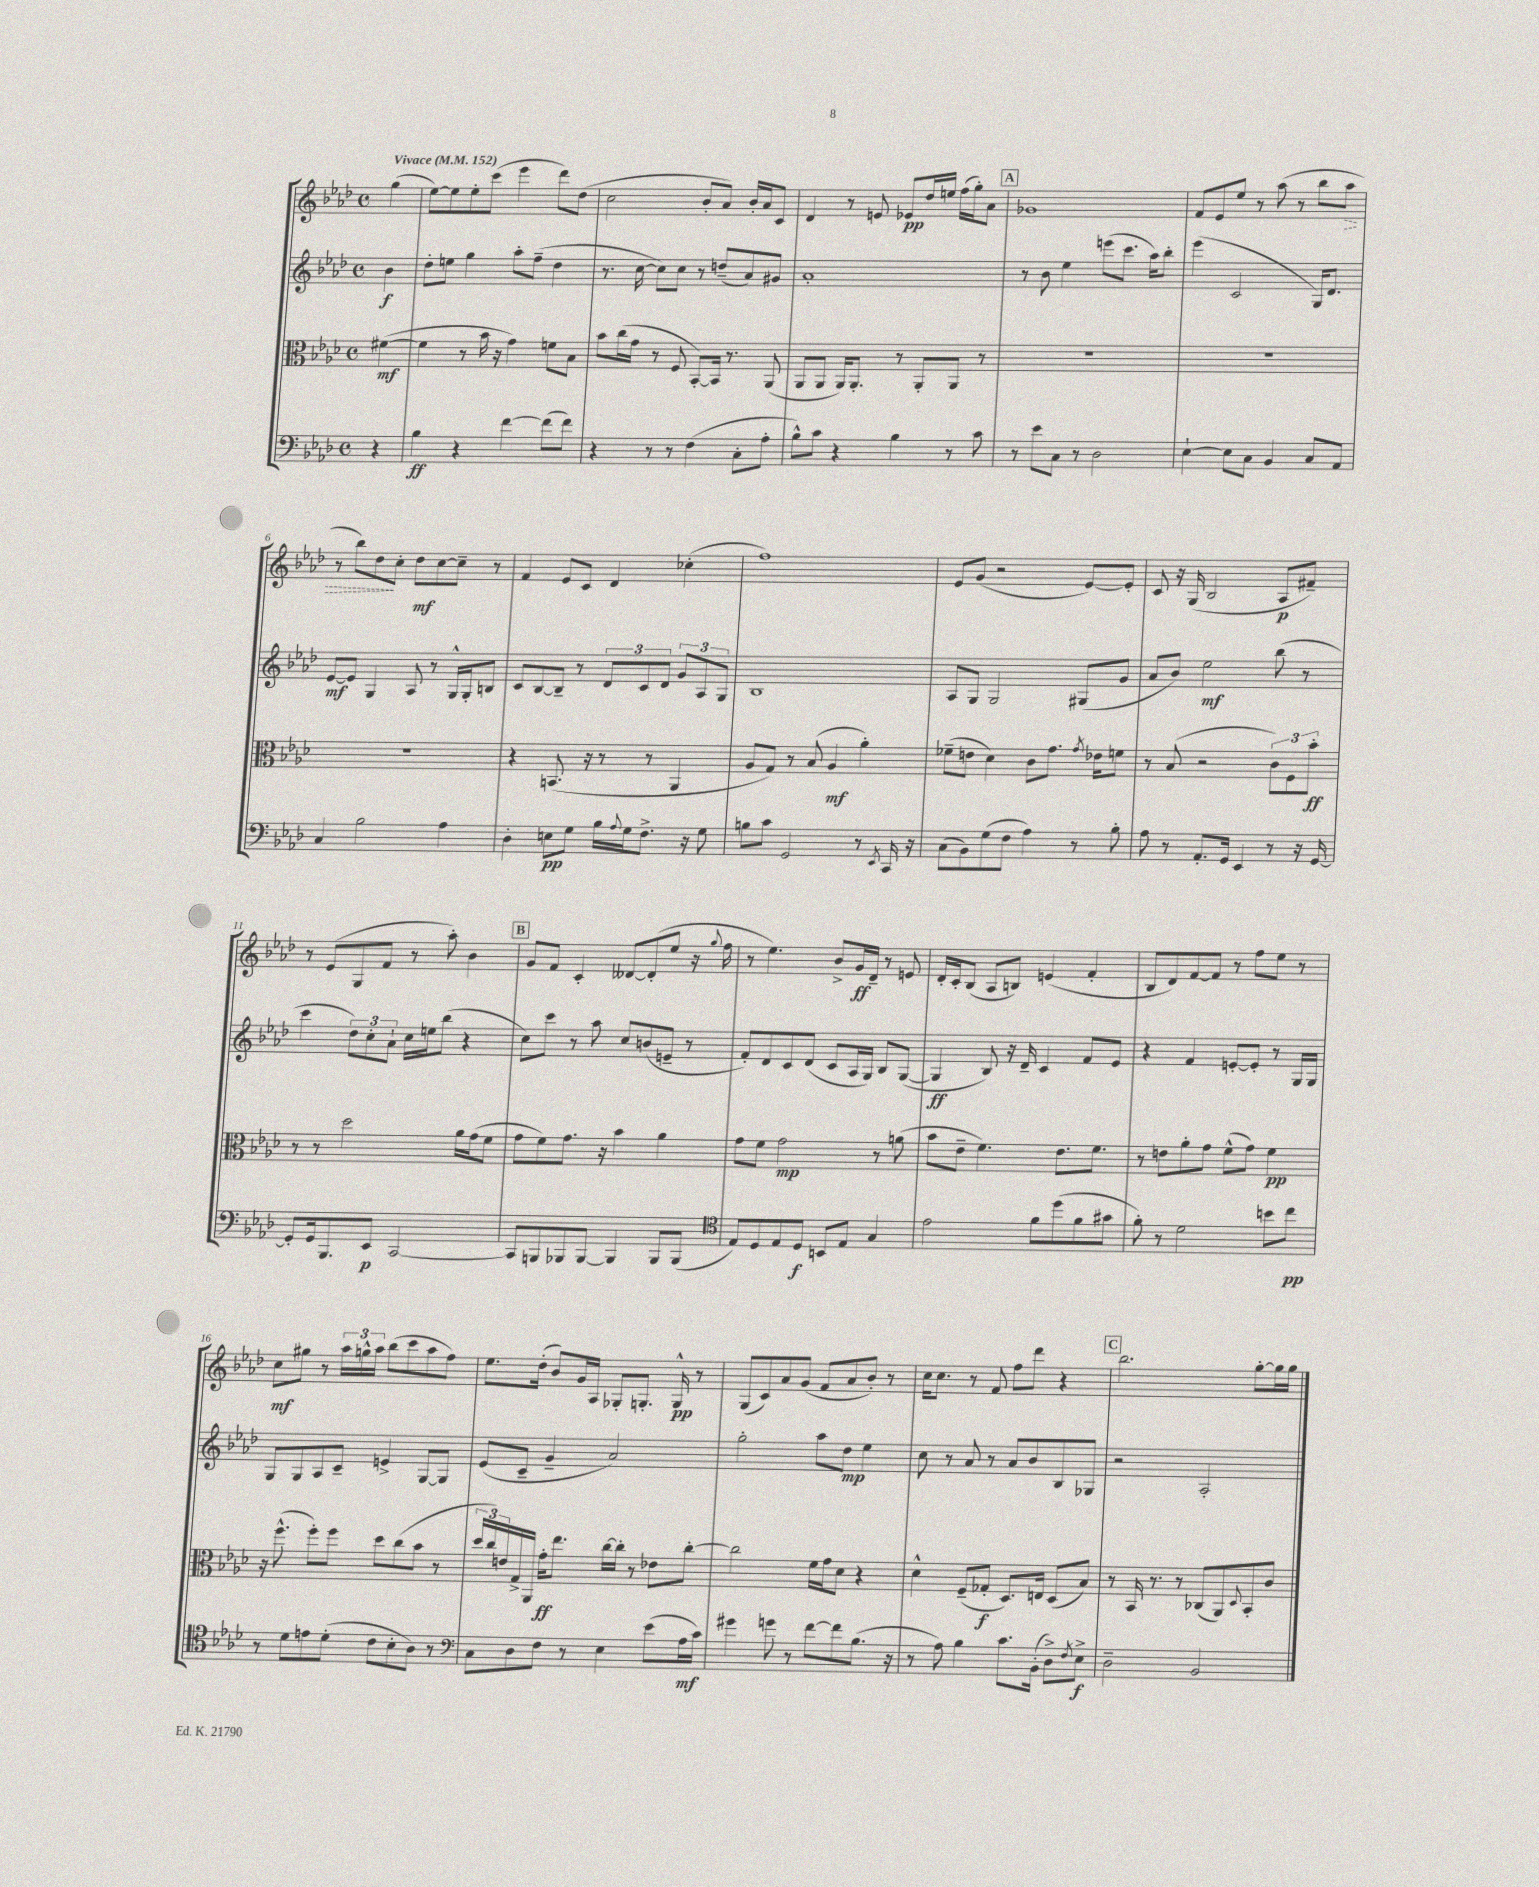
<<
\new StaffGroup <<
\new Staff = "s0" {
    \clef treble \key aes \major \defaultTimeSignature \time 4/4 \partial 4 \tempo "Vivace" 4 = 152
    g''4( |
    ees''8~) ees''8 ees''8-. c'''8( ees'''4 des'''8) des''8( |
    c''2 bes'8-. aes'8) bes'16-. aes'16 c'8 |
    des'4 r8 e'8 ees'8\pp des''16 e''16 f''16( g''16-.) aes'8 |
    \mark \markup { \box "A" } ges'1 |
    f'8 ees'8 ees''8 r8 aes''8( r8 bes''8 \once \override Hairpin.style = #'dashed-line aes''8\> |
    r8 bes''8) des''8\! c''8-. des''8\mf c''8~ c''8-- r8 |
    f'4 ees'8 c'8 des'4 ces''4-.( |
    f''1) |
    ees'8 g'8( r2 ees'8~) ees'8-. |
    c'8 r16 g16( bes2 aes8\p fis'8--) |
    r8 ees'8( g8 f'8 r8 aes''8-.) bes'4 |
    \mark \markup { \box "B" } g'8 f'8 c'4-. deses'8~ deses'8-.( ees''8 r16 \appoggiatura { g''8 } f''16 |
    r8 ees''4.) bes'8-> g'16\ff des'16-- r8 e'8 |
    des'16-. c'16-. bes8( aes8 b8) e'4( f'4-. |
    bes8 des'8) f'8~ f'8 r8 f''8 ees''8 r8 |
    c''8\mf gis''8 r8 \tuplet 3/2 { aes''16 g''16-^ aes''16 } bes''8( c'''8 aes''8 f''8) |
    ees''8. des''16-.( bes'8) g'16 aes16 ges8-. g8.-. g16-^\pp r8 |
    g8( c'8) aes'8 g'8( f'8 aes'8 bes'8-.) r8 |
    c''16 c''8. r8 f'8 f''8 des'''8 r4 |
    \mark \markup { \box "C" } bes''2. g''8~-. g''16 g''16 \bar "|." |
}
\new Staff = "s1" {
    \clef treble \key aes \major \defaultTimeSignature \time 4/4 \partial 4
    bes'4\f |
    des''8-. e''8 g''4 aes''8-. f''8--( des''4 |
    r8. c''16~ c''8) c''8 r8 d''8--( aes'8) gis'8 |
    aes'1-. |
    \mark \markup { \box "A" } r8 bes'8 ees''4 e'''8( c'''8. aes''16) bes''8-. |
    ees'''4( c'2 g16) des'8. |
    ees'8~\mf ees'8 g4 aes8 r8 g16-^ g16-. b8 |
    c'8 bes8~ bes8-- r8 \tuplet 3/2 { des'8 c'8 des'8 } \tuplet 3/2 { g'8 aes8 g8 } |
    bes1 |
    aes8 g8 g2 gis8( g'8 |
    aes'8 bes'8) ees''2\mf bes''8( r8 |
    c'''4 \tuplet 3/2 { des''8) c''8-. aes'8-! } c''16 e''16 bes''8( r4 |
    \mark \markup { \box "B" } c''8) c'''8 r8 aes''8 c''8 b'8( e'8-- r8 |
    f'8-.) des'8 c'8 des'8( c'8 aes16 g16) bes8 g8~( |
    g4\ff bes8) r16 des'16-- c'4 f'8 ees'8 |
    r4 f'4 e'8~-. e'8-. r8 g16 g16 |
    g8 g8 aes8 c'8-- e'4-> g8~ g8 |
    ees'8( c'8-- g'4-- aes'2) |
    g''2-. aes''8 des''8\mp ees''4 |
    c''8 r8 aes'8 r8 aes'8 bes'8 bes8 ges8 |
    \mark \markup { \box "C" } r2 aes2-. \bar "|." |
}
\new Staff = "s2" {
    \clef alto \key aes \major \defaultTimeSignature \time 4/4 \partial 4
    fis'4~\mf( |
    fis'4 r8 bes'16 r16 g'4) f'8 bes8 |
    bes'8 c''16( g'16 r8 f8 bes,8~-.) bes,16 r8. aes,8( |
    aes,8 aes,8 aes,16) aes,8.-. r8 aes,8-. aes,8 r8 |
    \mark \markup { \box "A" } R1 |
    R1 |
    R1 |
    r4 b,8.( r16 r8 r8 aes,4 |
    aes8 g8) r8 bes8( aes4\mf aes'4-.) |
    fes'8--( e'8 des'4) c'8 g'8. \acciaccatura { g'8 } ees'16 f'8 |
    r8 bes8( r2 \tuplet 3/2 { c'8) f8 bes'8-.\ff } |
    r8 r8 des''2 aes'16 g'16( f'8 |
    \mark \markup { \box "B" } g'8 f'8) g'8. r16 bes'4 aes'4 |
    g'8 f'8 g'2\mp r8 a'8( |
    bes'8 ees'8-- f'4.) ees'8. f'8. |
    r8 e'8 aes'8-. g'8 f'8-^( g'8) f'4\pp |
    r16 f''8.-^( f''8-.) f''8 des''8 c''8( bes'8 r8 |
    \tuplet 3/2 { des''16 c''16) e'16 } g16-> aes,16 g'16-.\ff ees''8. c''16~ c''16-. r8 ees'8 c''8~-. |
    c''2 f'16 g'16 des'8 r4 |
    des'4-^ f8--( ges8-.\f des8.) e16 des8( bes8) |
    \mark \markup { \box "C" } r8 bes,16 r8. r8 ces8( aes,8) \appoggiatura { des8 } bes,8-. c'8 \bar "|." |
}
\new Staff = "s3" {
    \clef bass \key aes \major \defaultTimeSignature \time 4/4 \partial 4
    r4 |
    bes4\ff r4 f'4~ f'8( f'8) |
    r4 r8 r8 f4( c8-. aes8-. |
    bes8-^) c'8 r4 bes4 r8 c'8 |
    \mark \markup { \box "A" } r8 ees'8 c8 r8 des2 |
    ees4~-! ees8 c8 bes,4 c8 aes,8 |
    c4 bes2 aes4 |
    des4-. e8\pp g8 bes16 \appoggiatura { aes8 } g16 f8.-> r16 g8 |
    b8 c'8 g,2 r8 \acciaccatura { ees,8 } c,16 r16 |
    c8( bes,8) g8( f8 aes4) r8 bes8-. |
    aes8 r8 aes,8.-. g,16 ees,4 r8 r16 g,16~ |
    g,8-. g,16 bes,,8. ees,8\p c,2~ |
    \mark \markup { \box "B" } c,8 b,,8 bes,,8 bes,,8~ bes,,4 bes,,8 bes,,8( |
    \clef tenor ees8) des8 ees8 des8\f b,8 ees8 g4 |
    ees'2 f'8 des''8( f'8 gis'8 |
    f'8-.) r8 des'2 b'8 c''8\pp |
    r8 des'8 e'8 des'8-.( c'8 bes8-. aes8) r8 |
    \clef bass c8 des8 f8 r8 ees4 ees'8( aes16\mf c'16) |
    gis'4 g'8 r8 f'8~ f'8 bes8.( r16 |
    r8 aes8) bes4 c'8. bes,16-.( des8->) \acciaccatura { f8 } ees8->\f |
    \mark \markup { \box "C" } des2-- bes,2 \bar "|." |
}
>>
>>
